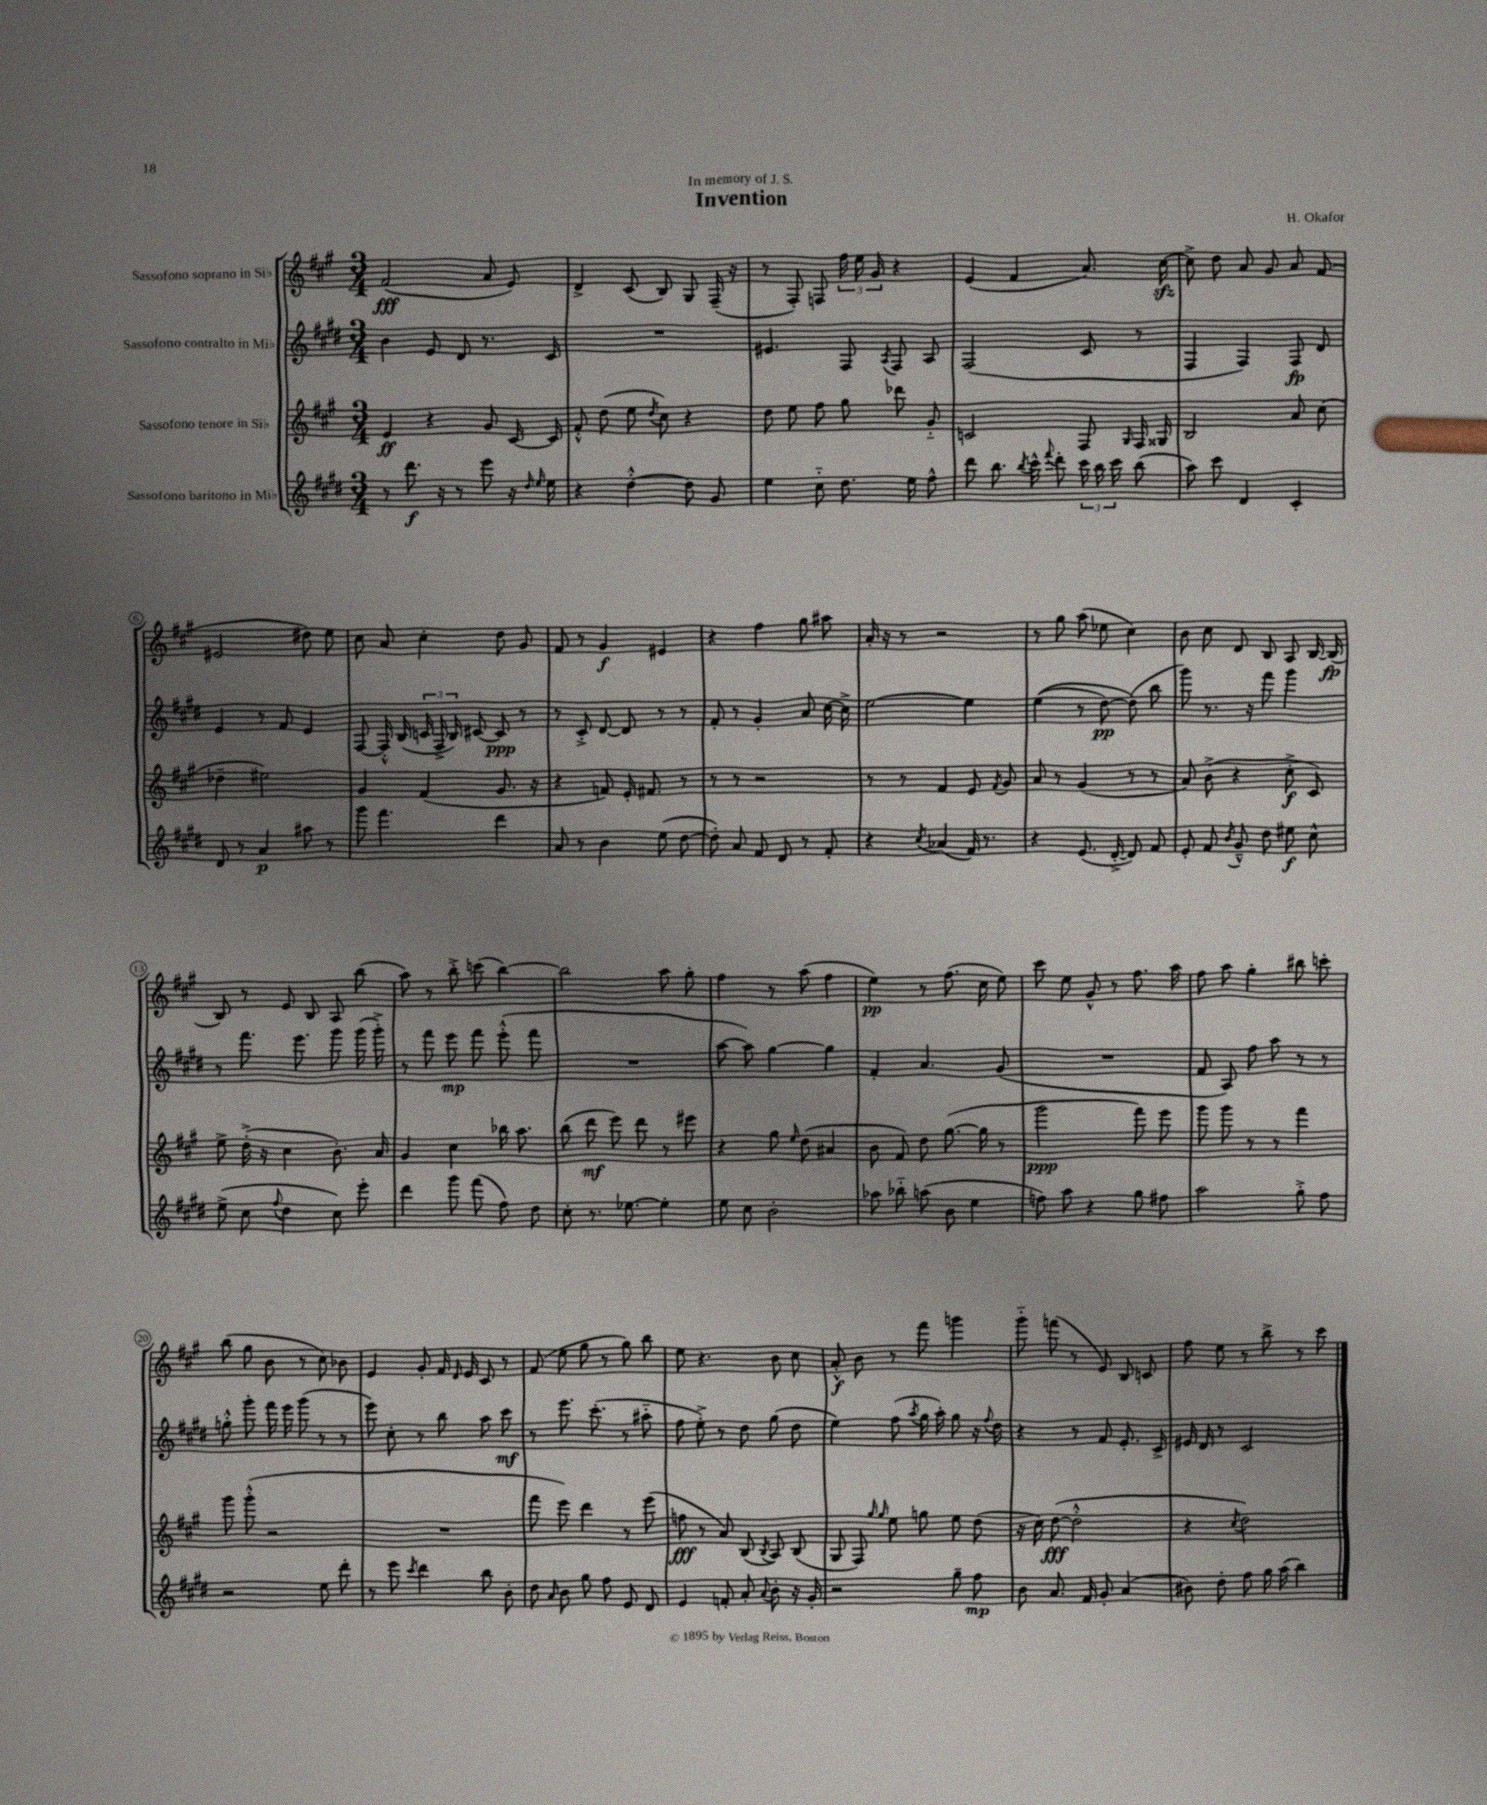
\header { title = "Invention" composer = "H. Okafor" dedication = "In memory of J. S." }
<<
\new StaffGroup <<
\new Staff = "s0" \with { instrumentName = "Sassofono soprano in Sib" } {
    \clef treble \key a \major \numericTimeSignature \time 3/4
    \autoBeamOff fis'2\fff( a'8 e'8) |
    d'4-> cis'8( b8) gis8 fis16--( r16 |
    r8 fis8-.) f8 \tuplet 3/2 { fis''16 e''16 gis'16 } r4 |
    e'4( fis'4 a'8.) cis''16~\sfz |
    cis''8-> d''8 a'8 gis'8 a'8 fis'8( |
    eis'2 dis''8) e''8 |
    cis''8 a'8 cis''4-. d''8 gis'8 |
    fis'8 r8 gis'4\f eis'4 |
    r4 fis''4 gis''8 ais''8 |
    a'16-. r16 r8 r2 |
    r8 gis''8 a''8( ees''8 cis''4) |
    b'8 cis''8 d'8 b8 a8 b16~ b16\fp( |
    b8) r8 e'8 b8 a8 b''8( |
    a''8) r8 b''8-.-> c'''8( b''4~) |
    b''2 a''8 gis''8-. |
    fis''4 r8 a''8( fis''4 |
    e''4\pp) r8 fis''8.( cis''16 e''8) |
    cis'''8 e''8 gis'8-^ r8 fis''8. a''16 |
    fis''8 a''8 gis''4-. bis''8 c'''8-. |
    b''8( gis''8 b'8 r8 cis''8) bes'8 |
    e'4 gis'8-. fis'16 \grace { d'16 } e'16 cis'8 r8 |
    fis'8( e''8 gis''8 r8 gis''8) b''8 |
    e''8 r4. b'8 cis''8 |
    a'8-.-^\f b'8 r8 fis'''8 g'''4 |
    gis'''8-_ f'''8( r8 e'8) b8 c'8 |
    fis''8 e''8 r8 b''8-> r8 cis'''8 \bar "|." |
}
\new Staff = "s1" \with { instrumentName = "Sassofono contralto in Mib" } {
    \clef treble \key e \major \numericTimeSignature \time 3/4
    \autoBeamOff b'4 e'8 dis'8 r8. cis'16 |
    R2. |
    eis'4. fis8 \acciaccatura { a8 } fis8 a8 |
    fis2( cis'8 r8 |
    fis4 fis4) fis8\fp dis'8 |
    e'4 r8 fis'8 e'4 |
    fis8~ fis16-.-^ b16( \tuplet 3/2 { c'16 fis16-> b16) } cis'8~ cis'8\ppp r8 |
    r8 cis'8-.-> dis'8~ dis'8 r8 r8 |
    fis'8-. r8 gis'4-. a'8 cis''16~ cis''16-> |
    e''2~ e''4 |
    e''4(\( r8 dis''8~\pp) dis''8(\) b''8 |
    gis'''8) r8. r16 fis'''8 gis'''4 |
    r8 fis'''8. e'''8. gis'''8 gis'''16( gis'''16-.->) |
    r8 fis'''8 e'''8\mp fis'''8 e'''8-.-^( fis'''8 |
    R2. |
    a''8~ a''8) gis''4~ gis''4 |
    fis'4-. a'4. gis'8( |
    R2. |
    fis'8 a8) fis''8 a''8 r8 r8 |
    g''8-.-^ gis'''8-. fis'''16 e'''16 gis'''8( r8 r8 |
    e'''8) cis''8-. r8 b''8 a''8 cis'''8\mf |
    r8 e'''8. cis'''8.-.( r8 ais''8-_ |
    fis''8 e''8-.->) r8 dis''8 gis''8( dis''8 |
    e''4) fis''8( \acciaccatura { a''8 } gis''16 a''16-.) gis''8 r16 \appoggiatura { fis''8 } dis''16 |
    r4 r8 fis'8 e'8.-. cis'16-> |
    eis'16 dis'16 r8 cis'2 \bar "|." |
}
\new Staff = "s2" \with { instrumentName = "Sassofono tenore in Sib" } {
    \clef treble \key a \major \numericTimeSignature \time 3/4
    \autoBeamOff e'4\ff r4 gis'8 cis'16~ cis'16 |
    fis'8-.-^ d''8( e''8 \acciaccatura { d''8 } cis''8) r4 |
    d''8 e''8 fis''8 gis''8 des'''8 gis'8-_ |
    c'2 fis8 \grace { gis16 } fis16 gisis16 |
    b2 a'8 cis''8( |
    des''4-- eis''2) |
    gis'4 fis'4( gis'8. r16 |
    r4 f'8) e'16-. fis'8. r8 |
    r8 r8 r2 |
    r8 r8 fis'4 e'8 \acciaccatura { fis'8 } gis'8 |
    a'8 r8 gis'4( r8 r8 |
    a'8) b'8->( r4 cis''8-.->\f cis'8) |
    e''8-> d''16-.->( r16 cis''4 b'8.-.) a'16 |
    gis'4 cis''4 bes''16 a''8. |
    b''8( d'''8\mf e'''8) d'''8 r8 eis'''8 |
    r4 gis''8 \grace { e''16 } d''8( ais'4 |
    b'8 fis'8) d''8 gis''8.~( gis''16 r8 |
    gis'''2\ppp fis'''8) e'''8 |
    gis'''8 gis'''8 r8 r8 fis'''4 |
    gis'''8 gis'''8-.-^( r2 |
    R2. |
    fis'''8 e'''8) d'''4 r8 e'''8( |
    f''8\fff r8 a'8) b8( \acciaccatura { b8 } a8) b8( |
    gis8 fis8) \grace { gis''16 gis''16 } e''8 g''8 e''8 d''8( |
    r16 cis''16) d''8~\fff( d''2-.-^ |
    r4 \acciaccatura { cis''8 } d''2) \bar "|." |
}
\new Staff = "s3" \with { instrumentName = "Sassofono baritono in Mib" } {
    \clef treble \key e \major \numericTimeSignature \time 3/4
    \autoBeamOff r8 dis'''8.\f r16 r8 e'''8 r16 \grace { dis''16 e''16 } e''16 |
    r4 dis''4~-.-^ dis''8 gis'8 |
    e''4 cis''8-_ dis''8. e''16 fis''8-^ |
    dis'''8 b''8. \acciaccatura { b''8 } cis'''16-^ \appoggiatura { fis'''8 } dis'''8-. \tuplet 3/2 { cis'''16 b''16 cis'''16 } b''8( |
    a''8) cis'''8 dis'4 cis'4-. |
    dis'8 r8 a'4\p ais''8 r8 |
    gis'''8 fis'''4. dis'''4 |
    a'8 r8 b'4 e''8( dis''8~ |
    dis''8-.) a'8 fis'8 dis'8 r8 fis'8-. |
    r4 \acciaccatura { cis''8 } aes'4( fis'16) r8. |
    r4 e'8.( dis'16~-.-> dis'8) fis'8 |
    e'8-. fis'8 \acciaccatura { b'8 } gis'8---^ dis''8 eis''8\f cis''8-^ |
    e''8->( cis''8 \appoggiatura { fis''8 } dis''4 cis''8) e'''8-. |
    dis'''4 gis'''8 fis'''8( fis''8) dis''8 |
    cis''8-. r8. ees''8.~ ees''4-. |
    e''8 cis''8 b'2-. |
    aes''8 bes''8-_ a''8( b'8 e''4 |
    f''8) a''8 r4 gis''8 fis''8 |
    a''2 gis''8-.-> fis''8 |
    r2 e''8 dis'''8-. |
    r8 e'''8 \acciaccatura { cis'''8 } dis'''4 b''8 b'8-. |
    dis''8 \grace { a'16 } b'8 gis''8 fis''8 e'8 dis'8 |
    e'4 f'8-. a'8-. \appoggiatura { a'8 } b'8-. r16 gis'16-. |
    r2 gis''8-- fis''8\mp |
    b'8 a'8. fis'16 gis'8-. a'4( |
    bis'8) dis''8-. fis''8 gis''16 a''16( b''4) \bar "|." |
}
>>
>>
\layout { \context { \Score \override BarNumber.stencil = #(make-stencil-circler 0.1 0.3 ly:text-interface::print) } }
